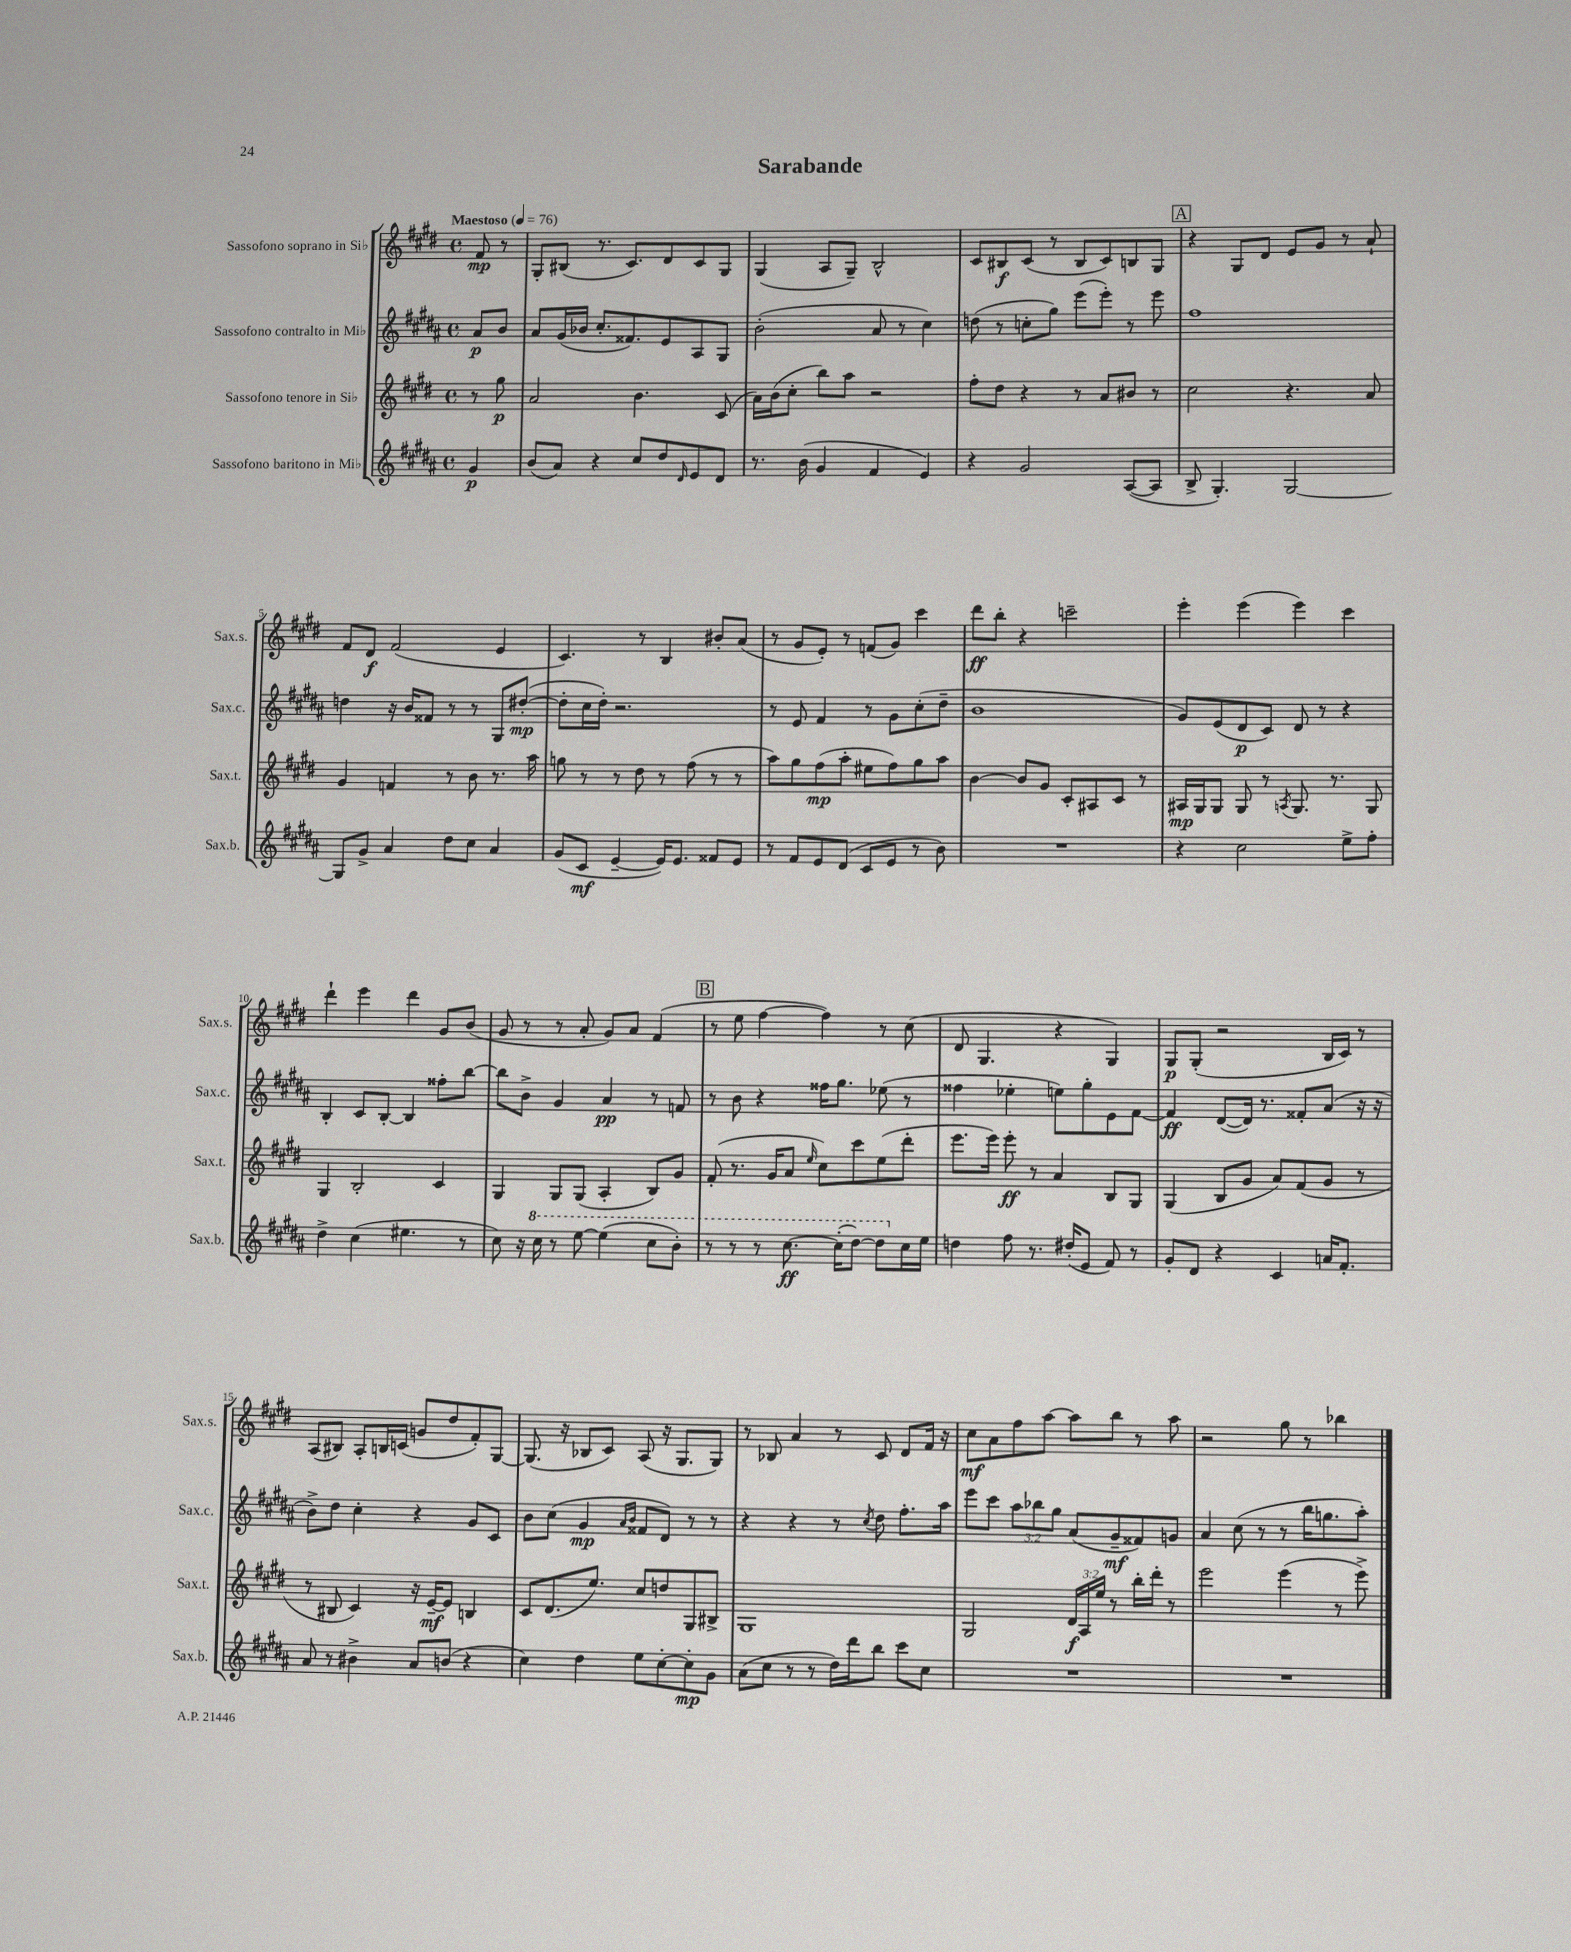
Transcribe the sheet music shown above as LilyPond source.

\header { title = "Sarabande" }
<<
\new StaffGroup <<
\new Staff = "s0" \with { instrumentName = "Sassofono soprano in Sib" shortInstrumentName = "Sax.s." } {
    \clef treble \key e \major \defaultTimeSignature \time 4/4 \partial 4 \tempo "Maestoso" 4 = 76
    fis'8\mp r8 |
    gis8-. bis8( r8. cis'8.) dis'8 cis'8 gis8 |
    gis4( a8 gis8--) b2-^ |
    cis'8 bis8\f cis'8( r8 bis8 cis'8) b8 gis8 |
    \mark \markup { \box "A" } r4 gis8 dis'8 e'8 gis'8 r8 a'8-! |
    fis'8 dis'8\f fis'2( e'4 |
    cis'4.) r8 b4 bis'8-. a'8( |
    r8 gis'8 e'8-.) r8 f'8( gis'8) cis'''4 |
    dis'''8\ff b''8-. r4 c'''2-- |
    e'''4-. e'''4( e'''4) cis'''4 |
    dis'''4-! e'''4 dis'''4 gis'8 b'8( |
    gis'8 r8 r8 a'8-. gis'8) a'8 fis'4( |
    \mark \markup { \box "B" } r8 e''8 fis''4~ fis''4) r8 cis''8( |
    dis'8 gis4. r4 gis4) |
    gis8\p gis8-.( r2 b16 cis'16) r8 |
    a8( bis8) a8-. b16 c'16( g'8 dis''8 fis'8-.) gis8~ |
    gis8.( r16 bes8 cis'8) a8( r16 gis8. gis8) |
    r8 bes8 a'4 r8 cis'8 dis'8 fis'16 r16 |
    cis''8\mf a'8 fis''8 a''8~ a''8 b''8 r8 a''8 |
    r2 gis''8 r8 bes''4 \bar "|." |
}
\new Staff = "s1" \with { instrumentName = "Sassofono contralto in Mib" shortInstrumentName = "Sax.c." } {
    \clef treble \key b \major \defaultTimeSignature \time 4/4 \override Staff.TupletNumber.text = #tuplet-number::calc-fraction-text \partial 4
    ais'8\p b'8 |
    ais'8 gis'16( bes'16 cis''8.-. fisis'8.) e'8 ais8 gis8 |
    b'2-.( ais'8 r8 cis''4) |
    d''8( r8 c''8-. gis''8) e'''8( e'''8-.) r8 e'''8 |
    \mark \markup { \box "A" } fis''1 |
    d''4 r16 b'16 fisis'8 r8 r8 gis8 dis''8~-.\mp( |
    dis''8-. cis''16 dis''16-.) r2. |
    r8 e'8 fis'4 r8 gis'8 cis''8-.( dis''8-- |
    b'1 |
    gis'8) e'8( dis'8\p cis'8) dis'8 r8 r4 |
    b4-. cis'8 b8~-. b4 fisis''8-. b''8~ |
    b''8 b'8-> gis'4 ais'4\pp r8 f'8 |
    \mark \markup { \box "B" } r8 b'8 r4 fisis''16 gis''8. ees''8( r8 |
    fisis''4 ees''4-. e''8) gis''8-. e'8 fis'8~ |
    fis'4\ff dis'8~( dis'16) r8. fisis'8-. ais'8( r16 r16 |
    b'8->) dis''8 cis''4-. r4 gis'8 cis'8 |
    b'8 cis''8( gis'4\mp \grace { ais'16 b'16 } fisis'8 dis'8) r8 r8 |
    r4 r4 r8 \acciaccatura { cis''8 } dis''8 fis''8.-. ais''16 |
    e'''8 cis'''8 \tuplet 3/2 { ais''8 bes''8 gis''8 } ais'8( gis'8--\mf fisis'8) g'8 |
    ais'4 cis''8( r8 r8 b''16 g''8. ais''8-.) \bar "|." |
}
\new Staff = "s2" \with { instrumentName = "Sassofono tenore in Sib" shortInstrumentName = "Sax.t." } {
    \clef treble \key e \major \defaultTimeSignature \time 4/4 \override Staff.TupletNumber.text = #tuplet-number::calc-fraction-text \partial 4
    r8 gis''8\p |
    a'2 b'4. cis'8( |
    a'16) b'16( cis''8-. b''8) a''8 r2 |
    fis''8-. dis''8 r4 r8 a'8 bis'8 r8 |
    \mark \markup { \box "A" } cis''2 r4. a'8 |
    gis'4 f'4 r8 b'8 r8. a''16 |
    g''8 r8 r8 dis''8 r8 fis''8( r8 r8 |
    a''8) gis''8 fis''8\mp( a''8-. eis''8 fis''8) gis''8 a''8 |
    b'4~ b'8 gis'8 cis'8-. ais8 cis'8 r8 |
    ais16\mp gis16 gis8 gis8 r8 \acciaccatura { a8 } gis8. r8. gis8 |
    gis4 b2-. cis'4 |
    gis4 gis8 gis8( a4-. b8) gis'8 |
    \mark \markup { \box "B" } fis'8-.( r8. gis'16 a'8 \grace { e''16 } cis''8) cis'''8 e''8( dis'''8-. |
    e'''8. e'''16) e'''8-.\ff r8 a'4 b8 gis8 |
    gis4( b8 gis'8 a'8) fis'8( gis'8 r8 |
    r8 bis8 cis'4) r16 e'16~--\mf e'8 b4 |
    cis'8 dis'8.( e''8.) cis''8 d''8 gis8 bis8-> |
    gis1 |
    gis2 \tuplet 3/2 { dis'16\f a16 e''16 } r8 b''16-. dis'''16-. r8 |
    e'''2 e'''4( r8 e'''8->) \bar "|." |
}
\new Staff = "s3" \with { instrumentName = "Sassofono baritono in Mib" shortInstrumentName = "Sax.b." } {
    \clef treble \key b \major \defaultTimeSignature \time 4/4 \partial 4
    gis'4\p |
    b'8( ais'8) r4 cis''8 dis''8 \grace { dis'16 } e'8 dis'8 |
    r8. b'16( gis'4 fis'4 e'4) |
    r4 gis'2 ais8~( ais8 |
    \mark \markup { \box "A" } b8-> gis4.-.) gis2~ |
    gis8 gis'8-> ais'4 dis''8 cis''8 ais'4 |
    gis'8( cis'8\mf e'4~-- e'16) e'8. fisis'8 e'8 |
    r8 fis'8 e'8 dis'8( cis'8 e'8 r8 b'8) |
    R1 |
    r4 cis''2 e''8-> fis''8-. |
    dis''4-> cis''4( eis''4. r8 |
    cis''8) r16 \ottava #1 cis'''16 r8 e'''8~ e'''4( cis'''8 b''8-.) |
    \mark \markup { \box "B" } r8 r8 r8 cis'''8.~\ff cis'''16-.( dis'''8~) dis'''8 \ottava #0 cis''16 e''16 |
    d''4 fis''8 r8. dis''16-.( e'8 fis'8) r8 |
    gis'8-. dis'8 r4 cis'4 a'16 fis'8.-. |
    ais'8 r8 bis'4-> ais'8 b'8( r4 |
    cis''4) dis''4 e''8 cis''8~-. cis''8-.\mp gis'8 |
    ais'8( cis''8 r8 r8 dis''16) dis'''16 b''8 cis'''8 cis''8 |
    R1 |
    R1 \bar "|." |
}
>>
>>
